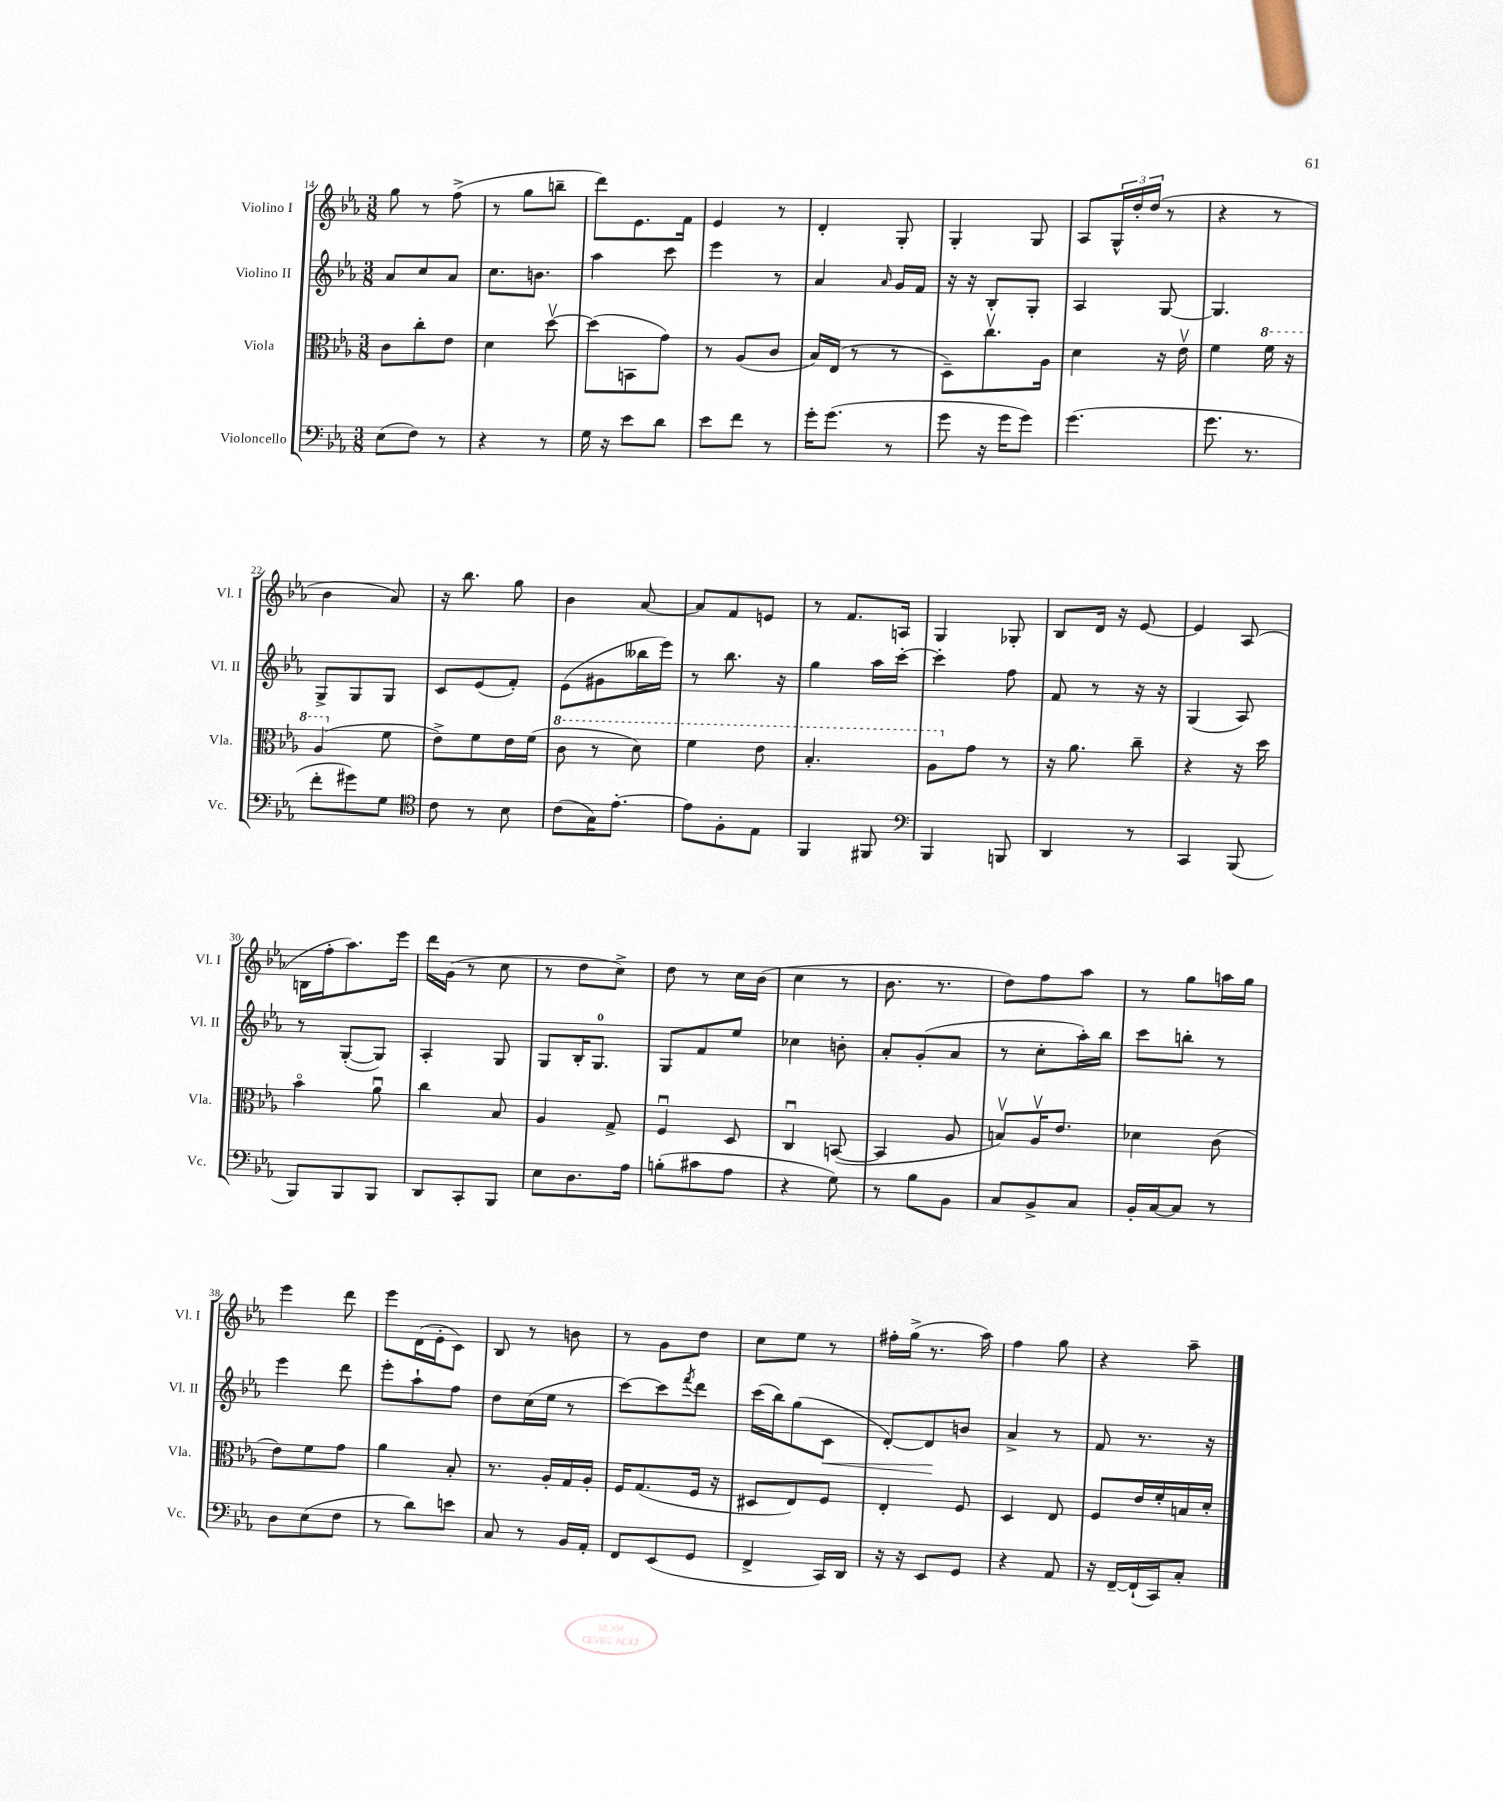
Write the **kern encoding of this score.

**kern	**kern	**kern	**dynam	**kern
*part4	*part3	*part2	*part2	*part1
*staff4	*staff3	*staff2	*staff2	*staff1
*I"Violoncello	*I"Viola	*I"Violino II	*	*I"Violino I
*I'Vc.	*I'Vla.	*I'Vl. II	*	*I'Vl. I
*clefF4	*clefC3	*clefG2	*	*clefG2
*k[b-e-a-]	*k[b-e-a-]	*k[b-e-a-]	*	*k[b-e-a-]
*M3/8	*M3/8	*M3/8	*	*M3/8
=14	=14	=14	=14	=14
(8E-\L	8c\L	8a-/L	.	8gg\
8F\J)	8cc'\	8cc/	.	8r
8r	8e-\J	8a-/J	.	(8ff^\
=15	=15	=15	=15	=15
4r	4d\	8.cc\L	.	8r
.	.	.	.	8gg\L
.	.	8.bn\J	.	.
8r	[8ddv\	.	.	8bbn~\J
=16	=16	=16	=16	=16
16G\	(8dd\L]	4aa-\	.	8ddd\L)
16r	.	.	.	.
8e-\L	8BBn\	.	.	8.e-\
8d\J	8g\J)	8ccc\	.	.
.	.	.	.	16f\Jk
=17	=17	=17	=17	=17
8e-\L	8r	4eee-\	.	4e-/
8f\J	(8A-/L	.	.	.
8r	8c/J	8r	.	8r
=18	=18	=18	=18	=18
16g'\KL	16B-/LL)	4a-/	.	4d'/
(8.g\J	(16E-/JJ	.	.	.
.	8r	.	.	.
.	.	16qqa-/	.	.
8r	8r	16g/LL	.	8G'/
.	.	16f/JJ	.	.
=19	=19	=19	=19	=19
8g\	8D~\L)	16r	.	4G'/
.	.	16r	.	.
16r	8.ccv\	8B-'/L	.	.
16g\KL	.	.	.	.
8g\J)	.	8G'/J	.	8G/
.	16A-\Jk	.	.	.
=20	=20	=20	=20	=20
(4.g\	4d\	4A-/	.	8A-/L
.	.	.	.	24G^^/L
.	.	.	.	24dd'/
.	.	.	.	(24dd/JJ
.	16r	[8G/	.	8r
.	16e-v\	.	.	.
=21	=21	=21	=21	=21
8.g\	4f\	4.G/]	.	4r
8.r	.	.	.	.
*	*8va	*	*	*
.	16ff\	.	.	8r
.	16r	.	.	.
!!LO:LB:g=z
=22	=22	=22	=22	=22
8f'\L	(4a-/	8G^/L	.	4b-\
8g#X\)	.	8G/	.	.
*	*X8va	*	*	*
8G\J	8f\	8G/J	.	8a-/)
=23	=23	=23	=23	=23
*clefC4	*	*	*	*
8c\	8e-^\L)	8c/L	.	16r
.	.	.	.	8.bb-\
8r	8f\	(8e-/	.	.
8B-\	16e-\L	8f'/J)	.	8gg\
.	(16f\JJ	.	.	.
=24	=24	=24	=24	=24
*	*8va	*	*	*
(8c\L	8cc\	(8e-\L	.	4b-\
16G\K)	8r	8g#X\	.	.
[8.e-'\J	.	.	.	.
.	8dd\)	16bb--X\L	.	[8a-/
.	.	16eee-\JJ)	.	.
=25	=25	=25	=25	=25
8e-\L]	4ff\	8r	.	8a-/L]
8F'\	.	8.bb-\	.	8f/
8E-\J	8ee-\	.	.	8en/J
.	.	16r	.	.
=26	=26	=26	=26	=26
4FF/	4.b-'/	4gg\	.	8r
.	.	.	.	8.f/L
8FF#X/	.	16aa-\LL	.	.
.	.	[16ccc'\JJ	.	16An/Jk
=27	=27	=27	=27	=27
*clefF4	*	*	*	*
4BBB-/	8a-\L	4ccc'\]	.	4G/
*	*X8va	*	*	*
.	8g\J	.	.	.
8BBBn/	8r	8ff\	.	8G-X'/
=28	=28	=28	=28	=28
4DD/	16r	8f/	.	8B-/L
.	8.a-\	.	.	.
.	.	8r	.	16d/Jk
.	.	.	.	16r
8r	8cc~\	16r	.	[8e-/
.	.	16r	.	.
=29	=29	=29	=29	=29
4CC/	4r	(4G/	.	4e-/]
(8BBB-/	16r	8A-/)	.	(8A-/
.	16dd\	.	.	.
!!LO:LB:g=z
=30	=30	=30	=30	=30
8BBB-/L)	4b-\	8r	.	16Bn\LL
.	.	.	.	16ff'\J
8BBB-/	.	([8G'/L	.	8.aa-\)
8BBB-/J	8a-u\	8G/J])	.	.
.	.	.	.	16eee-\Jk
=31	=31	=31	=31	=31
8DD/L	4cc\	4A-'/	.	16ddd\LL
.	.	.	.	(16g\JJ
8CC'/	.	.	.	8r
8BBB-/J	8B-/	8G/	.	8cc\
=32	=32	=32	=32	=32
8E-\L	4A-/	8G/L	.	8r
8.D\	.	16B-'/K	.	8dd\L
.	.	8.G/J	.	.
.	8G^/	.	.	8cc^\J)
16A-\Jk	.	.	.	.
=33	=33	=33	=33	=33
(8Bn'\L	4Fu/	8G/L	.	8dd\
8c#X\	.	8f/	.	8r
8A-\J	8D/	8ee-/J	.	16cc\LL
.	.	.	.	(16b-\JJ
=34	=34	=34	=34	=34
4r	4Cu/	4cc-X\	.	4cc\
8G\)	([8BBn/	8bn'\	.	8r
=35	=35	=35	=35	=35
8r	4BB/]	8a-'/L	.	8.b-\
8B-\L	.	(8g'/	.	.
.	.	.	.	8.r
8BB-\J	8A-/	8a-/J	.	.
=36	=36	=36	=36	=36
8C/L	8Bnv/L)	8r	.	8dd\L)
8BB-^/	16A-v/K	8cc'\L	.	8ff\
.	8.e-/J	.	.	.
8C/J	.	16aa-'\L)	.	8aa-\J
.	.	16bb-\JJ	.	.
=37	=37	=37	=37	=37
16BB-'/LL	4d-X\	8ccc\L	.	8r
[16C/J	.	.	.	.
8C/J]	.	8bbn'\J	.	8gg\L
8r	(8c\	8r	.	16aan\L
.	.	.	.	16gg\JJ
!!LO:LB:g=z
=38	=38	=38	=38	=38
8D\L	8e-\L)	4eee-\	.	4eee-\
(8E-\	8f\	.	.	.
8F\J	8g\J	8ddd\	.	8ddd\
=39	=39	=39	=39	=39
8r	4a-\	8eee-'\L	.	8eee-\L
8d\L)	.	8aa-`\	.	(16d\L
.	.	.	.	16e-'\J
8en\J	8B-'/	8ff\J	.	8c\J)
=40	=40	=40	=40	=40
8C/	8.r	8dd\L	.	8B-/
8r	.	(16cc\L	.	8r
.	16A-'/LL	16ee-\JJ	.	.
16BB-/LL	16G/	8r	.	8bn\
16AA-'/JJ	16A-'/JJ	.	.	.
=41	=41	=41	=41	=41
8FF/L	16F/KL	[8ccc\L)	.	8r
.	(8.G/	.	.	.
(8EE-/	.	8ccc\]	.	8g\L
.	.	8qfff/	.	.
8GG/J	16F/Jk	8ddd\J	.	8dd\J
.	16r	.	.	.
=42	=42	=42	=42	=42
4FF^/	8D#X/L	(16ccc\LL	.	8cc\L
.	.	16bb-\J)	.	.
.	8E-/)	(8gg\	.	8ee-\J
!	!	!	!LO:HP:b	!
16CC/LL)	8F/J	8c\J	<	8r
16DD/JJ	.	.	.	.
=43	=43	=43	=43	=43
16r	4E-'/	[8d'/L)	.	16ff#X'\LL
16r	.	.	.	(16gg^\JJ
8EE-/L	.	8d/]	.	8.r
8GG/J	8F/	8bn/J	[	.
.	.	.	.	16aa-\)
=44	=44	=44	=44	=44
4r	4D/	4a-^/	.	4ff\
8AA-/	8E-/	8r	.	8gg\
=45	=45	=45	=45	=45
16r	8F/L	8f/	.	4r
[16FF~/LL	.	.	.	.
(16FF`/]	16e-/L	8.r	.	.
16CC/J)	16f'/	.	.	.
8C'/J	16Bn/	.	.	8aa-~\
.	16d'/JJ	16r	.	.
==	==	==	==	==
*-	*-	*-	*-	*-
